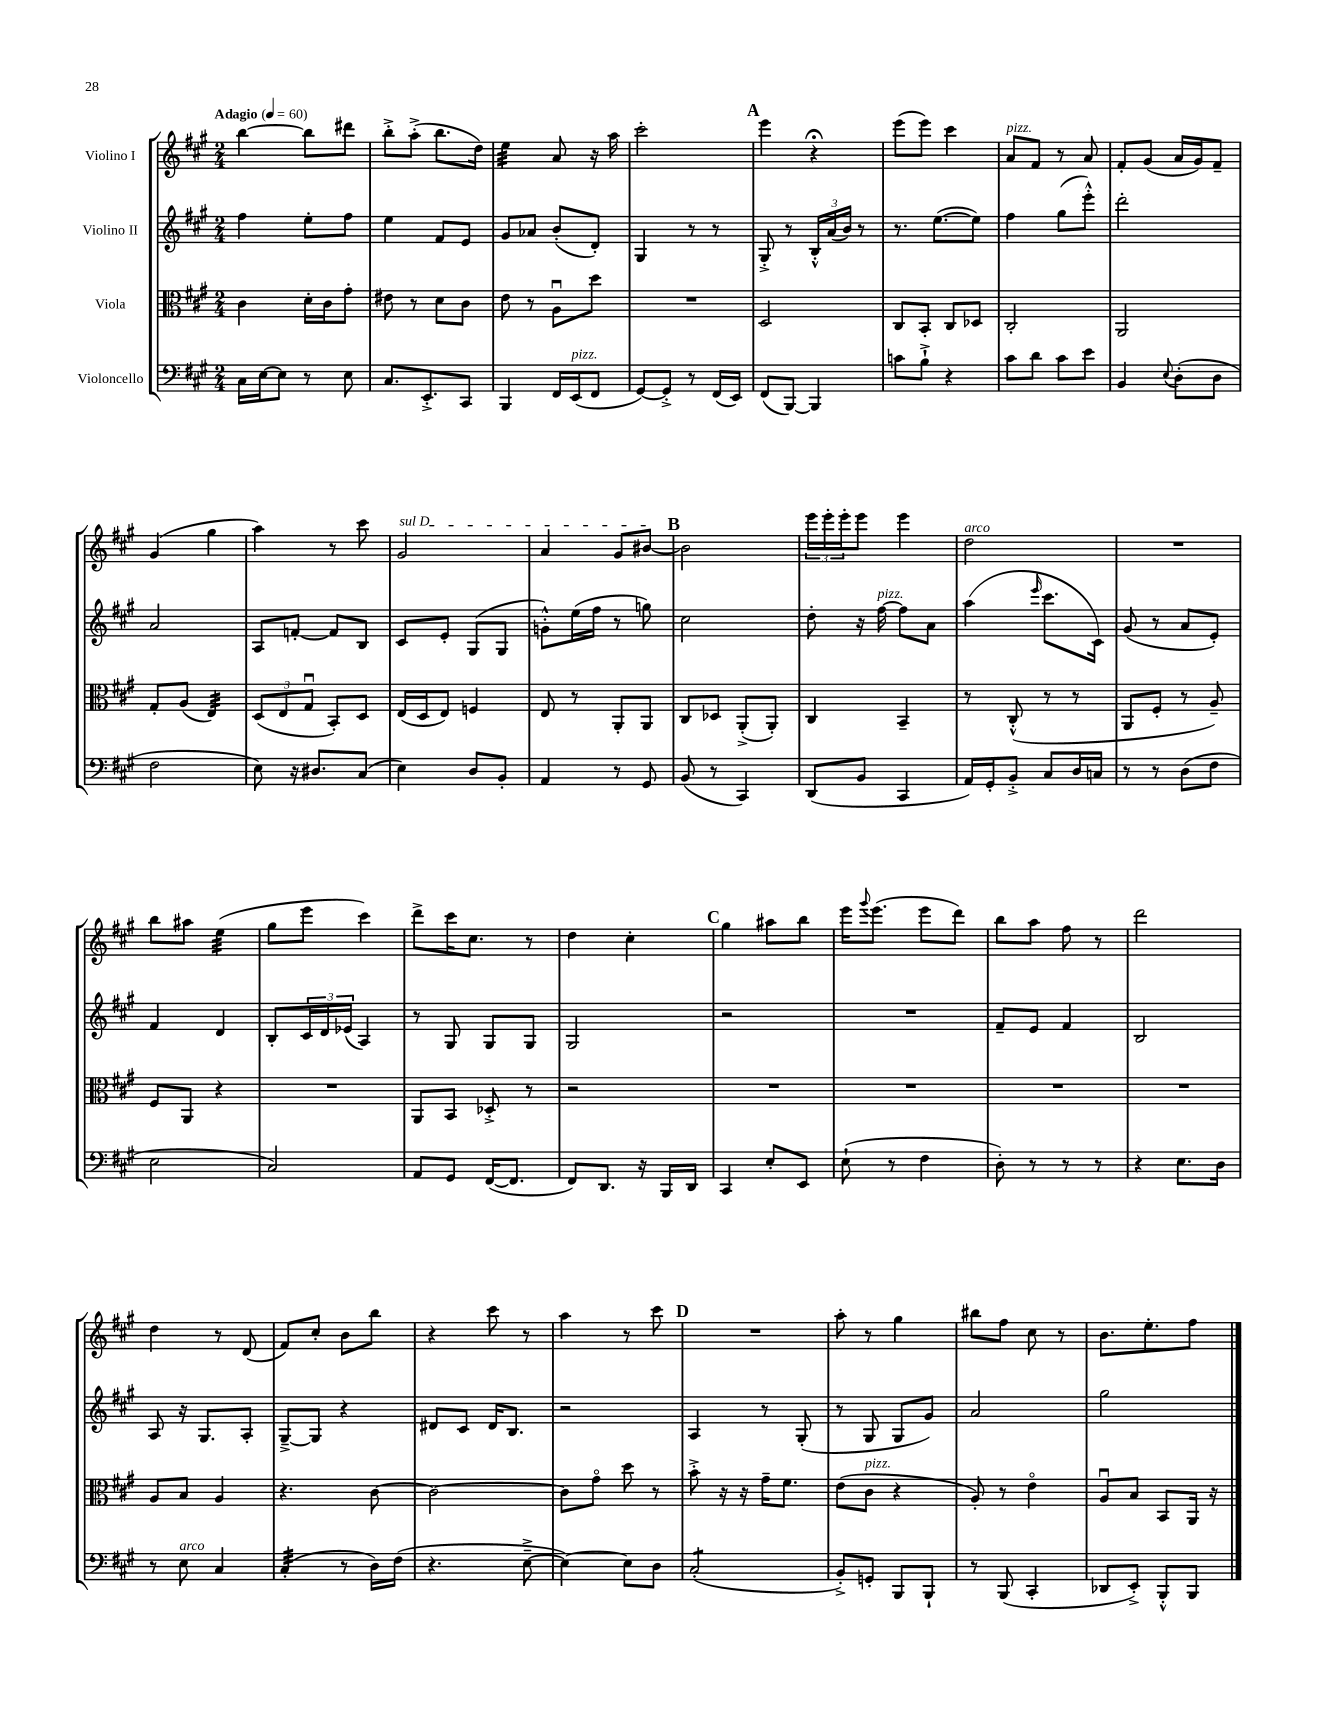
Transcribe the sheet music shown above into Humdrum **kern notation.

**kern	**kern	**kern	**kern
*staff4	*staff3	*staff2	*staff1
*clefF4	*clefC3	*clefG2	*clefG2
*k[f#c#g#]	*k[f#c#g#]	*k[f#c#g#]	*k[f#c#g#]
*M2/4	*M2/4	*M2/4	*M2/4
*MM60	*MM60	*MM60	*MM60
16C#	4c#	4ff#	[4bb
[16E	.	.	.
8E]	.	.	.
8r	16d'	8ee'	8bb]
.	16c#	.	.
8E	8g#'	8ff#	8ddd#
=	=	=	=
8.C#	8e#	4ee	8bb'^
.	8r	.	(8aa'^
8.EE'^	.	.	.
.	8d	8f#	8.bb
8CC#	8c#	8e	.
.	.	.	16dd)
=	=	=	=
4BBB	8e	8g#	4ee
.	8r	8a-	.
16FF#	8Au	(8b'	8a
(16EE	.	.	.
8FF#	8dd	8d')	16r
.	.	.	16aa
=	=	=	=
[8GG#)	2r	4G#	2ccc#'
8GG#'^]	.	.	.
8r	.	8r	.
(16FF#	.	8r	.
16EE)	.	.	.
=	=	=	=
(8FF#	2D	8G#'^	4eee
[8BBB)	.	8r	.
4BBB]	.	24B'^^	4r;
.	.	(24a	.
.	.	24b)	.
.	.	8r	.
=	=	=	=
8c	8C#	8.r	(8eee
8B`^	8BB'	.	8eee)
.	.	([8.ee	.
4r	8C#	.	4ccc#
.	8D-	8ee])	.
=	=	=	=
8c#	2C#'	4ff#	8a
8d	.	.	8f#
8c#	.	(8gg#	8r
8e	.	8eee'^^)	8a
=	=	=	=
4BB	2AA	2ddd'	8f#'
.	.	.	(8g#
8qqE	.	.	.
(8D'	.	.	16a
.	.	.	16g#)
8D	.	.	8f#~
=	=	=	=
2F#	8G#'	2a	(4g#
.	(8A	.	.
.	4E)	.	4gg#
=	=	=	=
8E)	(12D	8A	4aa)
.	12E	.	.
16r	.	[8f'	.
.	12G#u	.	.
8.D#	.	.	.
.	8BB')	8f]	8r
(8C#	8D	8B	8ccc#
=	=	=	=
4E)	(16E	8c#	2g#
.	16D	.	.
.	8E)	8e'	.
8D	4F	(8G#	.
8BB'	.	8G#	.
=	=	=	=
4AA	8E	8g'^^)	4a
.	8r	(16ee	.
.	.	16ff#	.
8r	8AA'	8r	8g#
8GG#	8AA	8gg)	[8b#
=	=	=	=
(8BB	8C#	2cc#	2b#]
8r	8D-	.	.
4CC#)	(8AA'^	.	.
.	8AA')	.	.
=	=	=	=
(8DD	4C#	8dd'	24eee
.	.	.	24eee'
.	.	.	24eee'
8BB	.	16r	8eee
.	.	[16ff#	.
4CC#	4BB~	8ff#]	4eee
.	.	8a	.
=	=	=	=
16AA)	8r	(4aa	2dd
16GG#'	.	.	.
8BB'^	(8C#'^^	.	.
.	.	16qqeee	.
8C#	8r	8.ccc#	.
16D	8r	.	.
16C	.	16c#)	.
=	=	=	=
8r	8AA	(8g#	2r
8r	8F#'	8r	.
(8D	8r	8a	.
8F#	8A~)	8e')	.
=	=	=	=
2E	8F#	4f#	8bb
.	8AA	.	8aa#
.	4r	4d	(4ee
=	=	=	=
2C#)	2r	8B'	8gg#
.	.	24c#	8eee
.	.	24d	.
.	.	(24e-	.
.	.	4A)	4ccc#)
=	=	=	=
8AA	8AA	8r	8ddd^
8GG#	8BB	8G#	16ccc#
.	.	.	8.cc#
([16FF#	8D-'^	8G#	.
8.FF#]	.	.	.
.	8r	8G#	8r
=	=	=	=
8FF#)	2r	2G#	4dd
8.DD	.	.	.
.	.	.	4cc#'
16r	.	.	.
16BBB	.	.	.
16DD	.	.	.
=	=	=	=
4CC#	2r	2r	4gg#
8E'	.	.	8aa#
8EE	.	.	8bb
=	=	=	=
(8E`	2r	2r	16eee
.	.	.	8qqggg#
.	.	.	(8.eee
8r	.	.	.
4F#	.	.	8eee
.	.	.	8ddd)
=	=	=	=
8D')	2r	8f#~	8bb
8r	.	8e	8aa
8r	.	4f#	8ff#
8r	.	.	8r
=	=	=	=
4r	2r	2B	2ddd
8.E	.	.	.
16D	.	.	.
=	=	=	=
8r	8A	8A	4dd
8E	8B	16r	.
.	.	8.G#	.
4C#	4A	.	8r
.	.	8A'	(8d
=	=	=	=
(4C#'	4.r	[8G#~^	8f#)
.	.	8G#]	8cc#'
8r	.	4r	8b
16D)	[8c#	.	8bb
(16F#	.	.	.
=	=	=	=
4.r	2c#_	8d#	4r
.	.	8c#	.
.	.	16d#	8ccc#
.	.	8.B	.
[8E~^	.	.	8r
=	=	=	=
4E_)	8c#]	2r	4aa
.	8g#o	.	.
8E]	8dd	.	8r
8D	8r	.	8ccc#
=	=	=	=
(2C#'	8b'^	4A	2r
.	16r	.	.
.	16r	.	.
.	16g#~	8r	.
.	8.f#	.	.
.	.	(8G#'	.
=	=	=	=
8BB'^)	(8e	8r	8aa'
8GG'	8c#	8G#	8r
8BBB	4r	8G#	4gg#
8BBB`	.	8g#)	.
=	=	=	=
8r	8A')	2a	8bb#
(8BBB	8r	.	8ff#
4CC#'	4eo	.	8cc#
.	.	.	8r
=	=	=	=
8DD-	8Au	2gg#	8.b
8EE'^)	8B	.	.
.	.	.	8.ee'
8BBB'^^	8BB	.	.
8BBB	16AA	.	8ff#
.	16r	.	.
==	==	==	==
*-	*-	*-	*-
